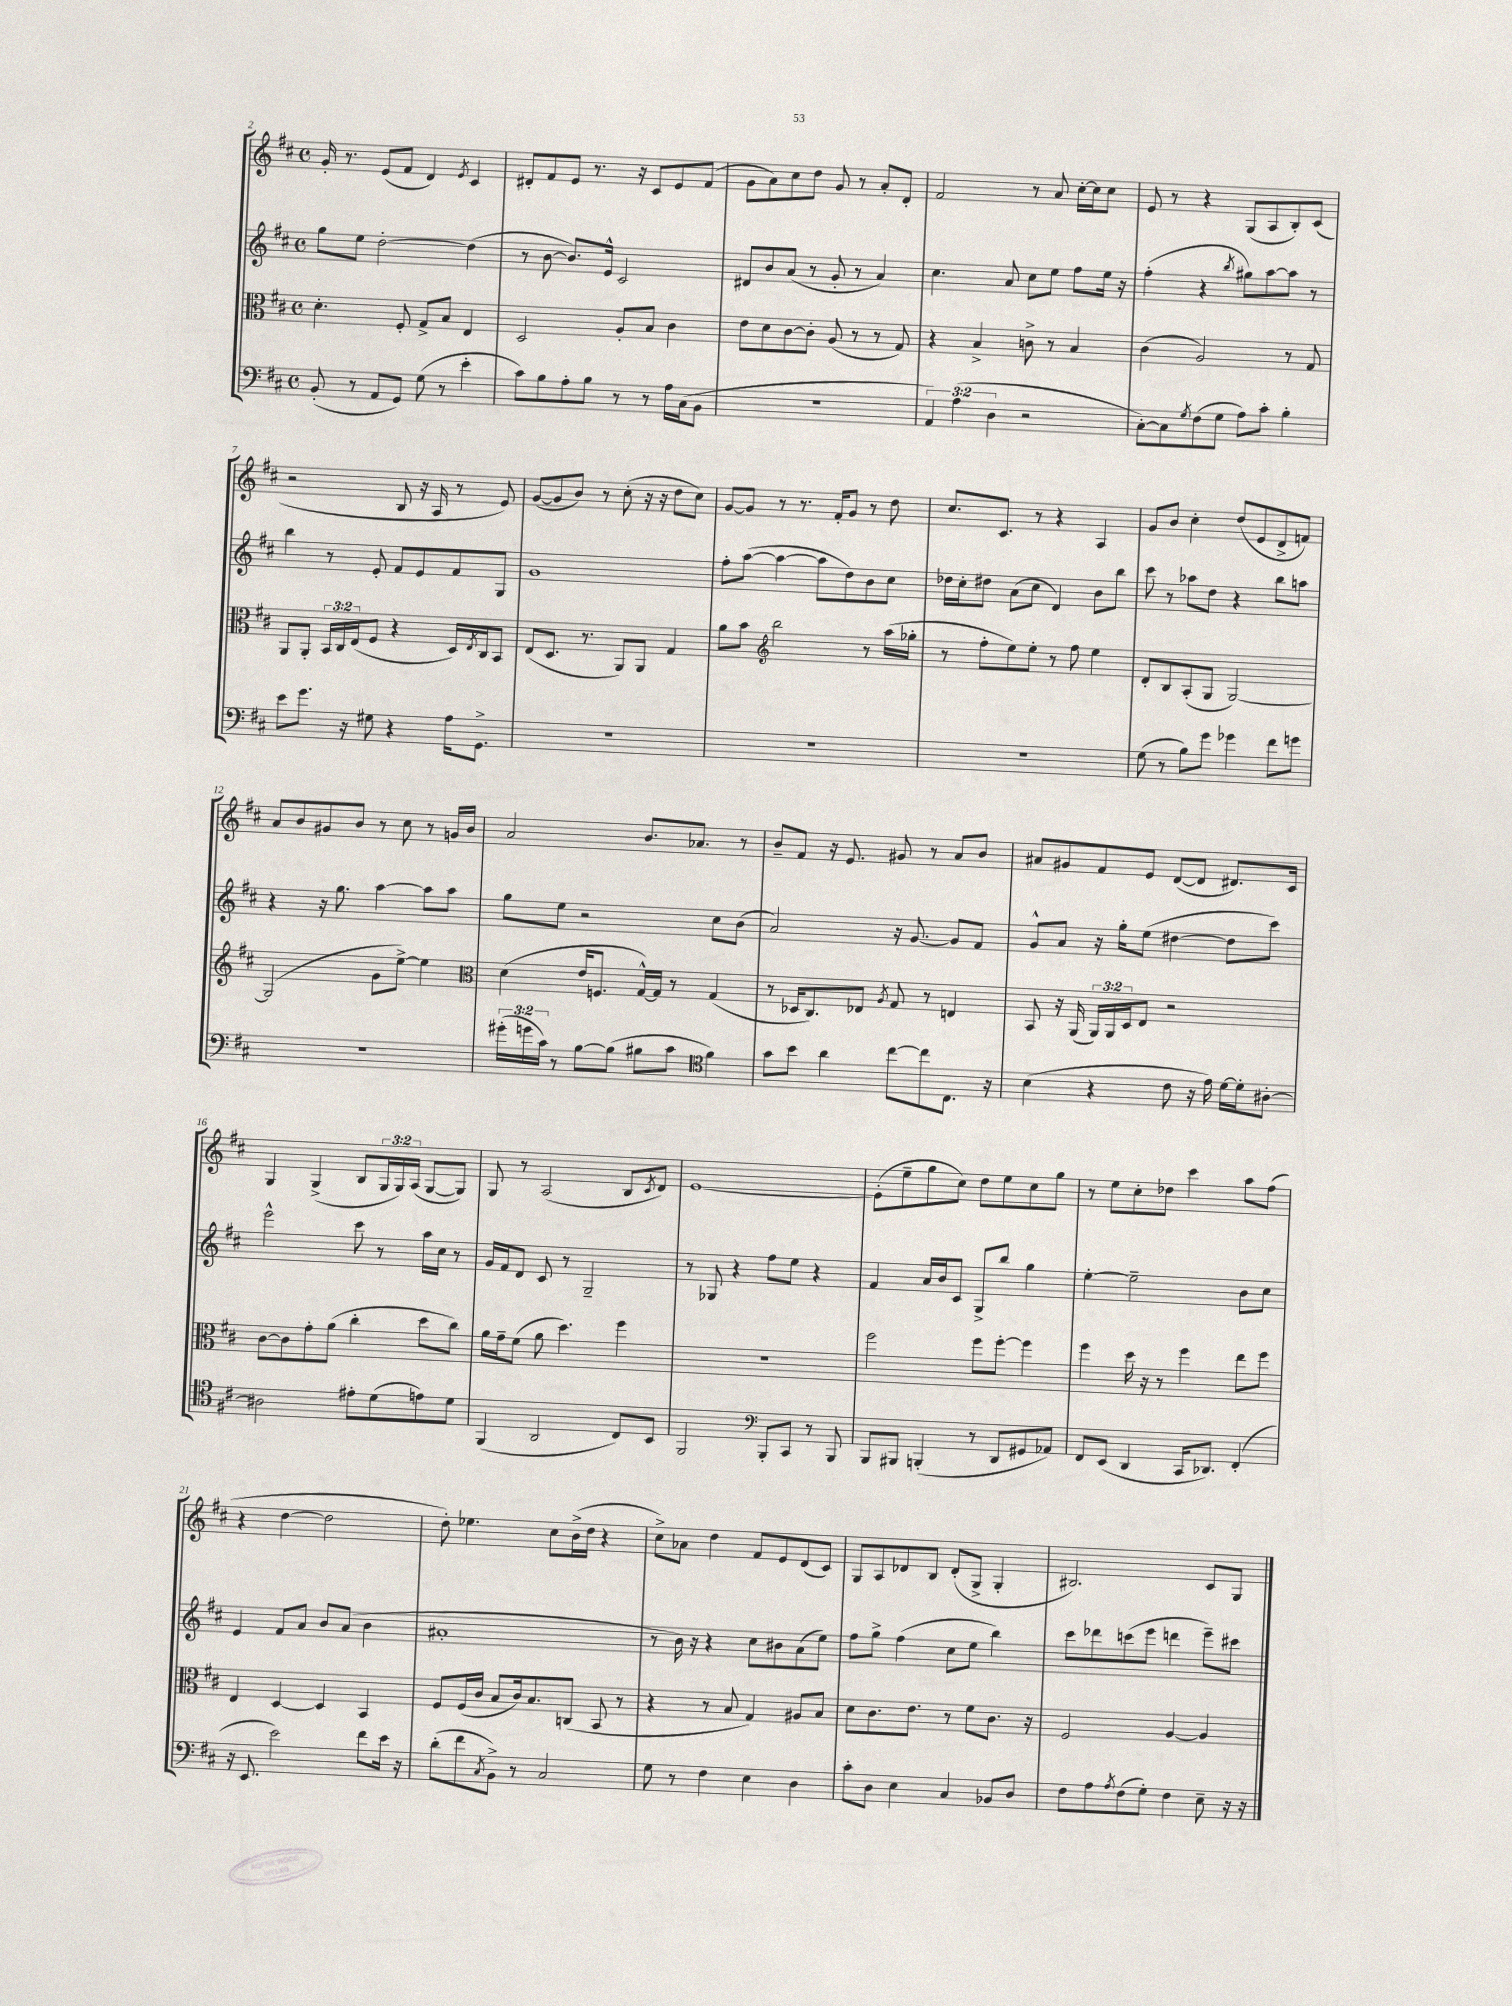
<<
\new StaffGroup <<
\new Staff = "s0" {
    \clef treble \key d \major \defaultTimeSignature \time 4/4 \override Staff.TupletNumber.text = #tuplet-number::calc-fraction-text
    g'16-. r8. e'8( fis'8 d'4) \acciaccatura { e'8 } cis'4 |
    dis'8-. fis'8 e'8 r8. r16 cis'8 e'8 fis'8( |
    g'8 a'8) cis''8 d''8 g'8 r8 a'8-. d'8-. |
    fis'2 r8 a'8 cis''16~-. cis''16 cis''8 |
    e'8 r8 r4 g8( a8 b8-.) cis'8( |
    r2 b8 r16 a16 r8 e'8) |
    g'8~( g'8 b'8) r8 cis''8-.( r16 r16 d''8 cis''8) |
    g'8~ g'8 r8 r8. fis'16-. g'8 r8 d''8 |
    cis''8. cis'8. r8 r4 a4 |
    g'8 b'8 cis''4-. d''8( e'8 d'8-> f'8) |
    a'8 b'8 gis'8 b'8 r8 cis''8 r8 g'16 b'16 |
    a'2 b'8. aes'8. r8 |
    b'8-- fis'8 r16 e'8. gis'8 r8 a'8 b'8 |
    ais'8 gis'8 fis'8 e'8 d'8~( d'8 dis'8.) cis'16 |
    g4 g4->( b8 \tuplet 3/2 { g16 g16) a16( } g8~ g8) |
    g8 r8 a2( b8 \acciaccatura { cis'8 } d'8) |
    e'1~ |
    e'8-.( e''8-- g''8 cis''8) d''8 e''8 cis''8 g''8 |
    r8 e''8 cis''8-. des''8 cis'''4 a''8 fis''8( |
    r4 d''4~ d''2 |
    d''8-.) ees''4. cis''8 b'16->( d''16 r4 |
    cis''8->) aes'8 d''4 fis'8 e'8 d'8( cis'8) |
    g8 a8 des'8 b8 des'8-.( g8-> g4-. |
    bis2.) cis'8 g8 \bar "|." |
}
\new Staff = "s1" {
    \clef treble \key d \major \defaultTimeSignature \time 4/4
    g''8 e''8 d''2~-. d''4( |
    r8 b'8~ b'8.) e'16-^ cis'2 |
    dis'8 b'8 a'8( r8 g'8-. r8 a'4) |
    cis''4. a'8 cis''8 e''8 fis''8 e''16 r16 |
    fis''4-.( r4 \acciaccatura { b''8 } gis''8) a''8~ a''8 r8 |
    b''4 r8 e'8-. fis'8 e'8 fis'8 g8 |
    g'1 |
    fis''8-. a''8~( a''4~ a''8 d''8) b'8 cis''8 |
    des''16 cis''16-. dis''8 a'8( cis''8 d'4) b'8 b''8 |
    cis'''8 r8 aes''8 d''8 r4 b''8 a''8 |
    r4 r16 g''8. a''4~ a''8 a''8 |
    g''8 e''8 r2 cis''8 b'8( |
    a'2) r16 g'8.~ g'8 fis'8 |
    g'8-^ a'8 r16 g''16-. e''8( dis''4~ dis''8 cis'''8) |
    e'''2-^ cis'''8 r8 a''16 cis''16 r8 |
    g'16 fis'16 d'8 cis'8 r8 g2-- |
    r8 ges8 r4 fis''8 e''8 r4 |
    fis'4 a'16 b'16 cis'8 g8-> b''8 g''4 |
    e''4~-. e''2-- b'8 cis''8 |
    e'4 fis'8 a'8 b'8 a'8( b'4 |
    ais'1-. |
    r8 b'16) r16 r4 cis''8 bis'8 a'8( e''8) |
    fis''8 g''8-> fis''4( cis''8 e''8 b''4) |
    cis'''8 des'''8 c'''8( e'''8 d'''4 e'''8--) cis'''8 \bar "|." |
}
\new Staff = "s2" {
    \clef alto \key d \major \defaultTimeSignature \time 4/4 \override Staff.TupletNumber.text = #tuplet-number::calc-fraction-text
    d'4.-. fis8-. g8-> b8 e4 |
    d2 a8-. b8 cis'4 |
    e'8 d'8 cis'8~ cis'8-. a8( r8 r8 g8) |
    r4 b4-> c'8-> r8 b4 |
    cis'4( a2) r8 g8 |
    a,8 a,8-. \tuplet 3/2 { b,16 cis16 e16( } fis8 r4 d16) \acciaccatura { e8 } cis16 b,8 |
    e8( d8. r8. a,8) a,8 g4 |
    a'8 b'8 \clef treble b''2 r8 a''16( ges''16-. |
    r8 fis''8-. e''8) e''8-. r8 fis''8 e''4 |
    d'8-. b8 a8-.( g8 g2~) |
    g2( g'8 e''8~->) e''4 |
    \clef alto d'4( e'16 f8. g16~-^) g16 r8 g4( |
    r8 des16 cis8.) ees8 \acciaccatura { a8 } g8 r8 e4 |
    b,8 r16 a,16( \tuplet 3/2 { a,16) a,16 d16 } e8 r2 |
    cis'8~ cis'8 g'8-. a'8( cis''4-. d''8 cis''8) |
    a'16 g'16-- fis'8( a'8 d''4.) fis''4 |
    R1 |
    fis''2 fis''8 fis''8~-. fis''4 |
    fis''4 d''16 r16 r8 fis''4 e''8 fis''8 |
    e4 d4~ d4 b,4 |
    fis8 fis16( cis'16 b8 cis'16) b8. c8( b,8 r8 |
    r4 r8 b8 g4) ais8 b8 |
    d'8 cis'8. e'8. r8 fis'8 cis'8. r16 |
    fis2 a4~ a4 \bar "|." |
}
\new Staff = "s3" {
    \clef bass \key d \major \defaultTimeSignature \time 4/4 \override Staff.TupletNumber.text = #tuplet-number::calc-fraction-text
    b,8-.( r8 a,8 g,8) g8( r8 e'4-. |
    cis'8) b8 a8-. b8 r8 r8 a16 cis16( b,8 |
    R1 |
    \tuplet 3/2 { a,4) a4( d4 } r2 |
    cis8~-.) cis8 \acciaccatura { g8 } fis8( g8 a8) cis'8-. b4-. |
    e'8 g'8. r16 gis8 r4 a16 g,8.-> |
    R1 |
    R1 |
    R1 |
    g8( r8 b8) g'8 ges'4 fis'8 g'8 |
    R1 |
    \tuplet 3/2 { gis'16-.( g'16 cis'16) } r8 b8~ b8( bis8 cis'8 \clef tenor fis'4) |
    g'8 b'8 a'4 cis''8~ cis''8 cis8. r16 |
    b4( r4 cis'8 r16 e'16) d'16~ d'16-. ais8~-. |
    ais2 eis'8-. d'8( e'8) d'8 |
    fis,4( a,2 cis8) b,8 |
    fis,2 \clef bass b,,8-. cis,8 r8 b,,8 |
    b,,8 bis,,8 b,,4-.( r8 d,8 gis,8 aes,8) |
    fis,8 e,8( d,4 cis,16 des,8.) fis,4-.( |
    r16 e,8. e'2) fis'8 e'16 r16 |
    d'8-.( fis'8 \acciaccatura { cis8 } b,8->) r8 cis2 |
    g8 r8 fis4 e4 d4 |
    cis'8-. d8 e4 cis4 bes,8 d8 |
    fis8 a8 \acciaccatura { a8 } fis8( g8-.) fis4 e8-- r16 r16 \bar "|." |
}
>>
>>
\layout { \context { \Score currentBarNumber = #2 } }
